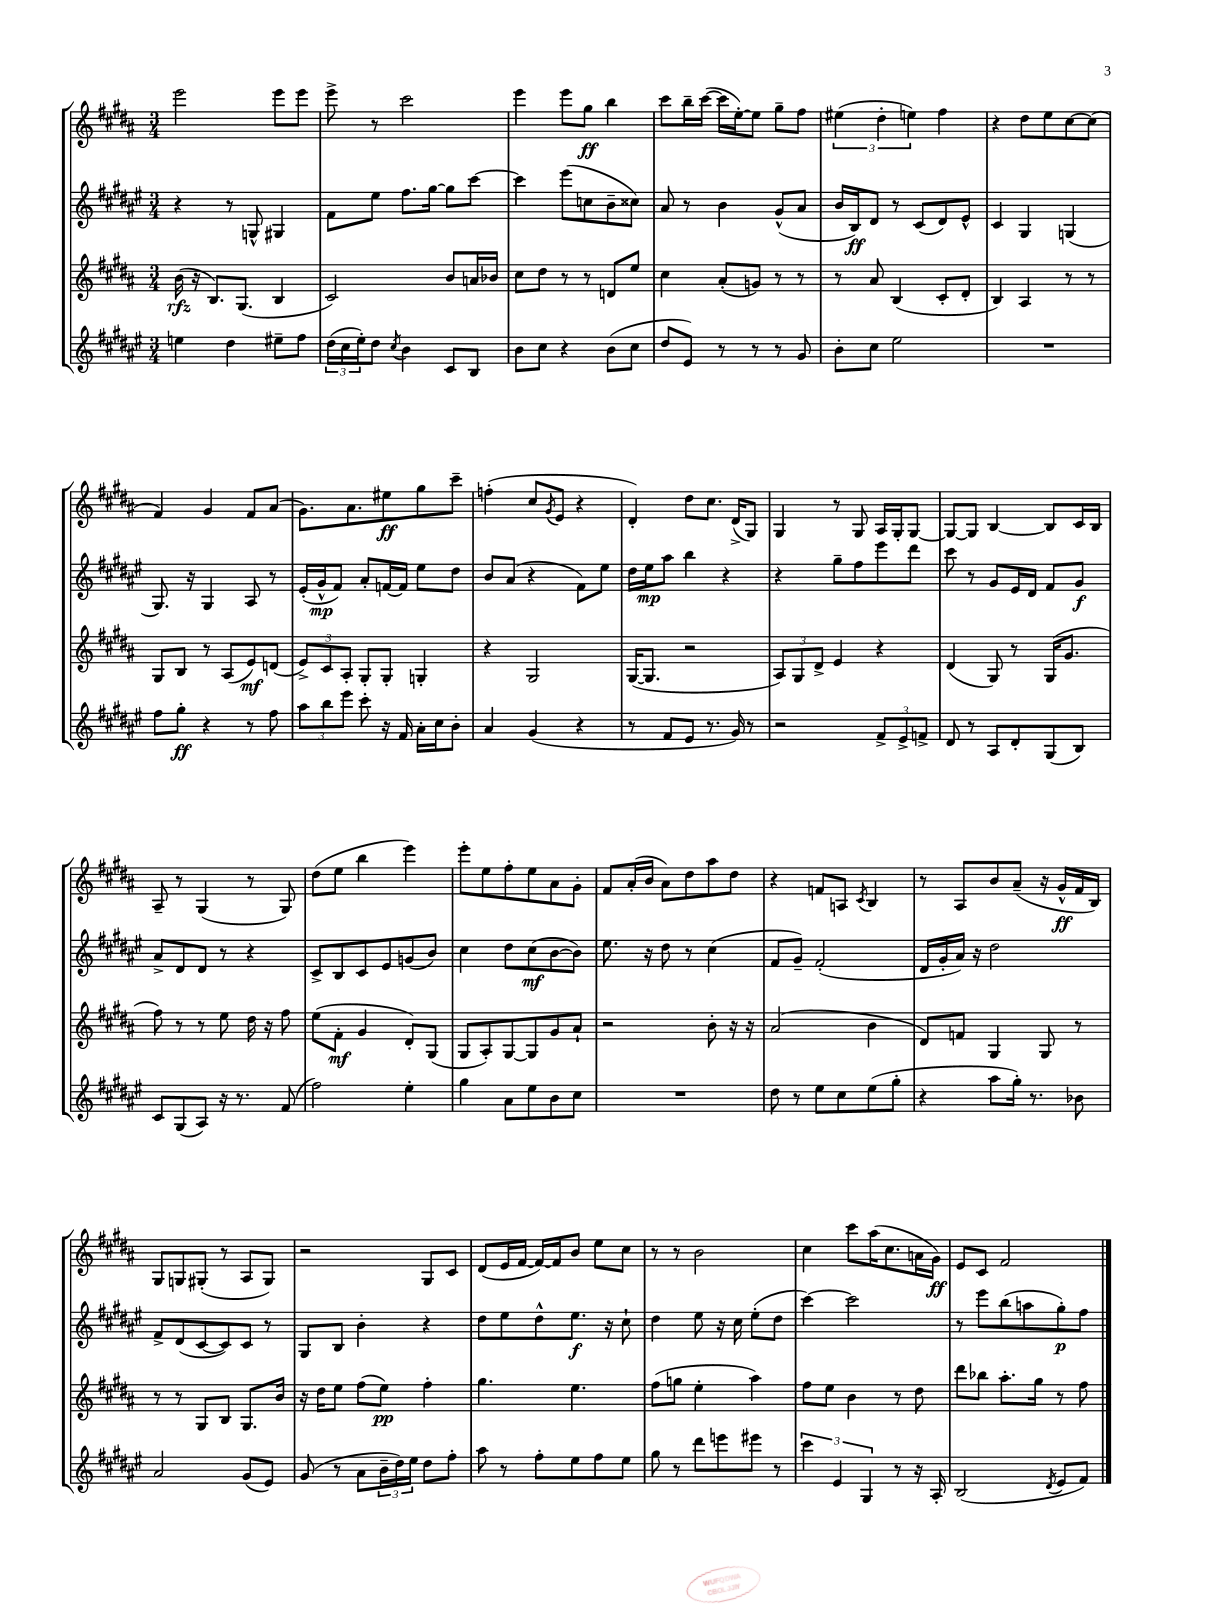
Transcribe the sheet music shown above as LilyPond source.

<<
\new StaffGroup <<
\new Staff = "s0" {
    \clef treble \key b \major \numericTimeSignature \time 3/4
    e'''2 e'''8 e'''8 |
    e'''8-> r8 cis'''2 |
    e'''4 e'''8 gis''8\ff b''4 |
    cis'''8 b''16-- cis'''16~( cis'''16 e''16~-.) e''8 gis''8-- fis''8 |
    \tuplet 3/2 { eis''4( dis''4-. e''4) } fis''4 |
    r4 dis''8 e''8 cis''8~ cis''8( |
    fis'4) gis'4 fis'8 ais'8( |
    gis'8.) ais'8. eis''8\ff gis''8 cis'''8-- |
    f''4-.( cis''8 \acciaccatura { gis'8 } e'8 r4 |
    dis'4-.) dis''8 cis''8. dis'16->( gis8) |
    gis4 r8 gis8 ais16 gis16-. gis8~ |
    gis8~ gis8 b4~ b8 cis'16 b16 |
    ais8-- r8 gis4( r8 gis8) |
    dis''8( e''8 b''4 e'''4) |
    e'''8-. e''8 fis''8-. e''8 ais'8 gis'8-. |
    fis'8 ais'16-.( b'16 ais'8) dis''8 ais''8 dis''8 |
    r4 f'8 a8 \acciaccatura { cis'8 } b4 |
    r8 ais8 b'8 ais'8--( r16 gis'16-^\ff fis'16 b16) |
    gis8 g8 gis8-.( r8 ais8 gis8) |
    r2 gis8 cis'8 |
    dis'8( e'16 fis'16~ fis'16~) fis'16 b'8 e''8 cis''8 |
    r8 r8 b'2 |
    cis''4 cis'''8 ais''16( cis''8. a'16 gis'16\ff) |
    e'8 cis'8 fis'2 \bar "|." |
}
\new Staff = "s1" {
    \clef treble \key fis \major \numericTimeSignature \time 3/4
    r4 r8 g8-^ gis4 |
    fis'8 eis''8 fis''8. gis''16~ gis''8 cis'''8~ |
    cis'''4 eis'''8( c''8 b'8-- cisis''8) |
    ais'8 r8 b'4 gis'8-^( ais'8 |
    b'16 b16\ff) dis'8 r8 cis'8( dis'8) eis'8-^ |
    cis'4 gis4 g4( |
    gis8.) r16 gis4 ais8 r8 |
    eis'16-.( gis'16-^\mp fis'8) ais'8-. f'16~ f'16 eis''8 dis''8 |
    b'8 ais'8( r4 fis'8) eis''8 |
    dis''16 eis''16\mp ais''8 b''4 r4 |
    r4 gis''8-- fis''8 eis'''8 dis'''8 |
    cis'''8 r8 gis'8 eis'16 dis'16 fis'8 gis'8\f |
    ais'8-> dis'8 dis'8 r8 r4 |
    cis'8-> b8 cis'8 eis'8 g'8( b'8) |
    cis''4 dis''8 cis''8\mf( b'8~ b'8) |
    eis''8. r16 dis''8 r8 cis''4( |
    fis'8 gis'8--) fis'2-.( |
    dis'16 gis'16-. ais'16) r16 dis''2 |
    fis'8-> dis'8( cis'8~ cis'8) cis'8 r8 |
    gis8 b8 b'4-. r4 |
    dis''8 eis''8 dis''8-^ eis''8.\f r16 cis''8-! |
    dis''4 eis''8 r16 cis''16 eis''8-.( dis''8 |
    cis'''4~) cis'''2 |
    r8 eis'''8 b''8( a''8 gis''8-.\p) fis''8 \bar "|." |
}
\new Staff = "s2" {
    \clef treble \key b \major \numericTimeSignature \time 3/4
    b'16\rfz( r16 b8.) gis8.( b4 |
    cis'2) b'8 a'16 bes'16 |
    cis''8 dis''8 r8 r8 d'8 e''8 |
    cis''4 ais'8-.( g'8) r8 r8 |
    r8 ais'8 b4( cis'8-. dis'8-. |
    b4) ais4 r8 r8 |
    gis8 b8 r8 ais8( e'8\mf) d'8( |
    \tuplet 3/2 { e'8->) cis'8 ais8-. } gis8-. gis8-. g4-. |
    r4 gis2 |
    gis16~( gis8. r2 |
    \tuplet 3/2 { ais8) gis8 dis'8-> } e'4 r4 |
    dis'4( gis8) r8 gis16( gis'8. |
    fis''8) r8 r8 e''8 dis''16 r16 fis''8 |
    e''8( fis'8-.\mf gis'4 dis'8-.) gis8( |
    gis8 ais8-.) gis8~ gis8 gis'8 ais'8-! |
    r2 b'8-. r16 r16 |
    ais'2( b'4 |
    dis'8) f'8 gis4 gis8 r8 |
    r8 r8 gis8 b8 gis8. b'16 |
    r16 dis''16 e''8 fis''8( e''8\pp) fis''4-. |
    gis''4. e''4. |
    fis''8( g''8 e''4-. ais''4) |
    fis''8 e''8 b'4 r8 dis''8 |
    dis'''8 bes''8 ais''8.-. gis''16 r8 fis''8 \bar "|." |
}
\new Staff = "s3" {
    \clef treble \key fis \major \numericTimeSignature \time 3/4
    e''4 dis''4 eis''8-- fis''8 |
    \tuplet 3/2 { dis''16( cis''16 eis''16-.) } dis''8 \acciaccatura { cis''8 } b'4 cis'8 b8 |
    b'8 cis''8 r4 b'8( cis''8 |
    dis''8 eis'8) r8 r8 r8 gis'8 |
    b'8-. cis''8 eis''2 |
    R2. |
    fis''8 gis''8-.\ff r4 r8 fis''8 |
    \tuplet 3/2 { ais''8 b''8 eis'''8 } cis'''8-. r16 fis'16 ais'16-. cis''16 b'8-. |
    ais'4 gis'4( r4 |
    r8 fis'8 eis'8 r8. gis'16) r8 |
    r2 \tuplet 3/2 { fis'8-> eis'8-> f'8-> } |
    dis'8 r8 ais8 dis'8-. gis8( b8) |
    cis'8 gis8( ais8) r16 r8. fis'8( |
    fis''2) eis''4-. |
    gis''4 ais'8 eis''8 b'8 cis''8 |
    R2. |
    dis''8 r8 eis''8 cis''8 eis''8( gis''8-. |
    r4 ais''8 gis''16-.) r8. bes'8 |
    ais'2 gis'8( eis'8) |
    gis'8( r8 ais'8 \tuplet 3/2 { b'16-- dis''16) eis''16 } dis''8 fis''8-. |
    ais''8 r8 fis''8-. eis''8 fis''8 eis''8 |
    gis''8 r8 dis'''8 e'''8 eis'''8 r8 |
    \tuplet 3/2 { cis'''4 eis'4 gis4 } r8 r16 ais16-. |
    b2( \acciaccatura { dis'8 } eis'8 fis'8) \bar "|." |
}
>>
>>
\layout { \context { \Score \remove "Bar_number_engraver" } }
